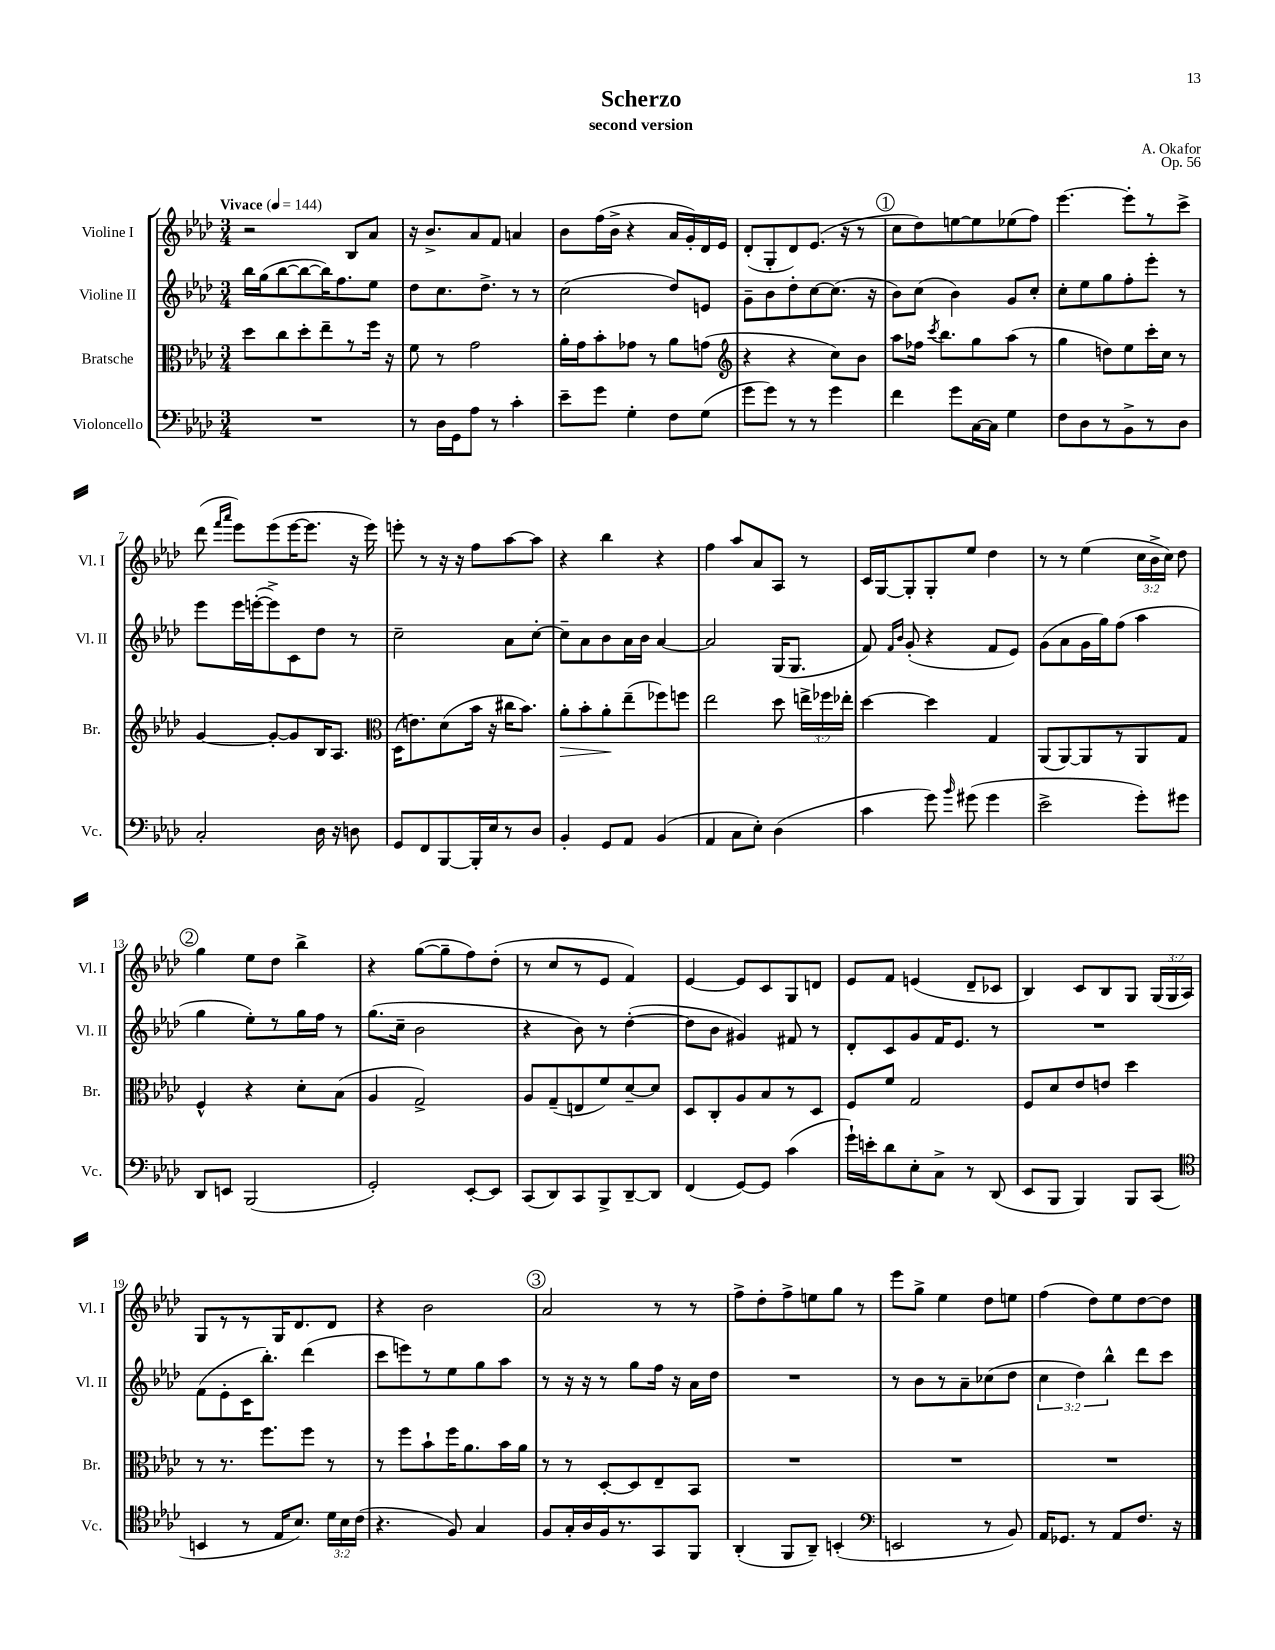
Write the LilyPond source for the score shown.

\header { title = "Scherzo" composer = "A. Okafor" subtitle = "second version" opus = "Op. 56" }
<<
\new StaffGroup <<
\new Staff = "s0" \with { instrumentName = "Violine I" shortInstrumentName = "Vl. I" } {
    \clef treble \key aes \major \numericTimeSignature \time 3/4 \override Staff.TupletNumber.text = #tuplet-number::calc-fraction-text \tempo "Vivace" 4 = 144
    \autoBeamOff r2 bes8[ aes'8] |
    r16 bes'8.[-> aes'8 f'8] a'4 |
    bes'8[ f''16( bes'16]-> r4 aes'16[ g'16-.) des'16 ees'16] |
    des'8[-.( g8-. des'8) ees'8.]( r16 r8 |
    \mark \markup { \circle "1" } c''8[ des''8) e''8~ e''8 ees''8( f''8]) |
    ees'''4.~ ees'''8[-. r8 c'''8]-> |
    des'''8( \grace { f'''16[ aes'''16] } ees'''8[) ees'''8( ees'''16~ ees'''8.] r16 ees'''16) |
    e'''8-. r8 r16 r16 f''8[ aes''8~ aes''8] |
    r4 bes''4 r4 |
    f''4 aes''8[ aes'8 aes8] r8 |
    c'16[ g16~ g8-. g8-. ees''8] des''4 |
    r8 r8 ees''4( \tuplet 3/2 { c''16[ bes'16-> c''16]) } des''8 |
    \mark \markup { \circle "2" } g''4 ees''8[ des''8] bes''4-> |
    r4 g''8[~( g''8-- f''8) des''8]-.( |
    r8 c''8[ r8 ees'8] f'4) |
    ees'4~ ees'8[ c'8 g8 d'8] |
    ees'8[ f'8] e'4( des'8[-- ces'8] |
    bes4) c'8[ bes8 g8] \tuplet 3/2 { g16[( g16 aes16]) } |
    g8[ r8 r8 g16 des'8. des'8] |
    r4 bes'2 |
    \mark \markup { \circle "3" } aes'2 r8 r8 |
    f''8[-> des''8-. f''8-> e''8 g''8] r8 |
    ees'''8[ g''8]-> ees''4 des''8[ e''8] |
    f''4( des''8[) ees''8 des''8~ des''8] \bar "|." |
}
\new Staff = "s1" \with { instrumentName = "Violine II" shortInstrumentName = "Vl. II" } {
    \clef treble \key aes \major \numericTimeSignature \time 3/4 \override Staff.TupletNumber.text = #tuplet-number::calc-fraction-text
    \autoBeamOff bes''16[ g''16( bes''8~ bes''8~ bes''16) f''8. ees''8] |
    des''8[ c''8. des''8.]-> r8 r8 |
    c''2( des''8[) e'8] |
    g'8[-- bes'8 des''8-. c''8~ c''8.]( r16 |
    \mark \markup { \circle "1" } bes'8[) c''8]( bes'4) g'8[ c''8]-. |
    c''8[-. ees''8 g''8 f''8-. ees'''8]-. r8 |
    ees'''8[ ees'''16 e'''16~-.( e'''8->) c'8 des''8] r8 |
    c''2-- aes'8[ c''8]~-. |
    c''8[-- aes'8 bes'8 aes'16 bes'16] aes'4~ |
    aes'2 g16[( g8.] |
    f'8) \grace { f'16[ bes'16] } g'8-.( r4 f'8[ ees'8]) |
    g'8[( aes'8 g'16 g''16) f''8]( aes''4 |
    \mark \markup { \circle "2" } g''4 ees''8[-.) r8 g''16 f''16] r8 |
    g''8.[( c''16]-- bes'2 |
    r4 bes'8) r8 des''4~-.( |
    des''8[ bes'8] gis'4) fis'8 r8 |
    des'8[-. c'8 g'8 f'16 ees'8.] r8 |
    R2. |
    f'8[( ees'8-. c'16 bes''8.]-.) des'''4( |
    c'''8[ e'''8) r8 ees''8 g''8 aes''8] |
    \mark \markup { \circle "3" } r8 r16 r16 r8 g''8[ f''16] r16 aes'16[ des''16] |
    R2. |
    r8 bes'8[ r8 aes'8-- ces''8( des''8] |
    \tuplet 3/2 { c''4 des''4) bes''4-^ } des'''8[ c'''8] \bar "|." |
}
\new Staff = "s2" \with { instrumentName = "Bratsche" shortInstrumentName = "Br." } {
    \clef alto \key aes \major \numericTimeSignature \time 3/4 \override Staff.TupletNumber.text = #tuplet-number::calc-fraction-text
    \autoBeamOff des''8[ c''8 des''8-. ees''8-- r8 f''16] r16 |
    f'8 r8 g'2 |
    aes'16[-. g'16 bes'8-. ges'8] r8 aes'8[ g'8]( |
    \clef treble r4 r4 c''8[) bes'8] |
    \mark \markup { \circle "1" } aes''8[ fes''16] \acciaccatura { c'''8 } bes''8.[ g''8 aes''8]( r8 |
    g''4 d''8[) ees''8 c'''16-. c''16] r8 |
    g'4~ g'8[~-. g'8 bes16 aes8.] |
    \clef alto des16[( e'8.) des'8( bes'16] r16 cis''16[ bes'8.]) |
    aes'8[-.\> bes'8-. aes'8-.\! ees''8--( fes''8) f''8] |
    ees''2 des''8 \tuplet 3/2 { e''16[-> fes''16 ees''16]-. } |
    des''4~ des''4 g4 |
    aes,8[( aes,8~) aes,8 r8 aes,8 g8] |
    \mark \markup { \circle "2" } f4-^ r4 des'8[-. bes8]( |
    aes4 g2->) |
    aes8[ g8--( e8 f'8) des'8~-- des'8] |
    des8[ c8-. aes8 bes8 r8 des8] |
    f8[ f'8] g2 |
    f8[ des'8 ees'8 e'8] des''4 |
    r8 r8. f''8.[ f''8] r8 |
    r8 f''8[ bes'8-! f''16 aes'8. bes'16 aes'16] |
    \mark \markup { \circle "3" } r8 r8 des8[~-. des8 ees8-- bes,8] |
    R2. |
    R2. |
    R2. \bar "|." |
}
\new Staff = "s3" \with { instrumentName = "Violoncello" shortInstrumentName = "Vc." } {
    \clef bass \key aes \major \numericTimeSignature \time 3/4 \override Staff.TupletNumber.text = #tuplet-number::calc-fraction-text
    \autoBeamOff R2. |
    r8 des16[ g,16 aes8] r8 c'4-. |
    ees'8[-- g'8] g4-. f8[ g8]( |
    g'8[ g'8]) r8 r8 g'4 |
    \mark \markup { \circle "1" } f'4 g'8[ c16~ c16] g4 |
    f8[ des8 r8 bes,8-> r8 des8] |
    c2-. des16 r16 d8 |
    g,8[ f,8 bes,,8~ bes,,16-. ees16 r8 des8] |
    bes,4-. g,8[ aes,8] bes,4( |
    aes,4 c8[ ees8]-.) des4( |
    c'4 g'8) \grace { bes'16 } gis'8( gis'4 |
    ees'2-> g'8[-.) gis'8] |
    \mark \markup { \circle "2" } des,8[ e,8] bes,,2( |
    g,2-.) ees,8[~-. ees,8] |
    c,8[( des,8) c,8 bes,,8-> des,8~-- des,8] |
    f,4( g,8[~) g,8] c'4( |
    g'16[-!) e'16-. des'8 ees8-. c8]-> r8 des,8( |
    ees,8[ bes,,8] bes,,4) bes,,8[ c,8]( |
    \clef tenor b,4 r8 ees16[ bes8.]) \tuplet 3/2 { des'16[ bes16 c'16]( } |
    r4. f8) g4 |
    \mark \markup { \circle "3" } f8[ g16-. aes16 f16 r8. g,8 f,8] |
    aes,4-.( f,8[ aes,8]--) b,4-.( |
    \clef bass e,2 r8 bes,8) |
    aes,16[ ges,8.] r8 aes,8[ f8.] r16 \bar "|." |
}
>>
>>
